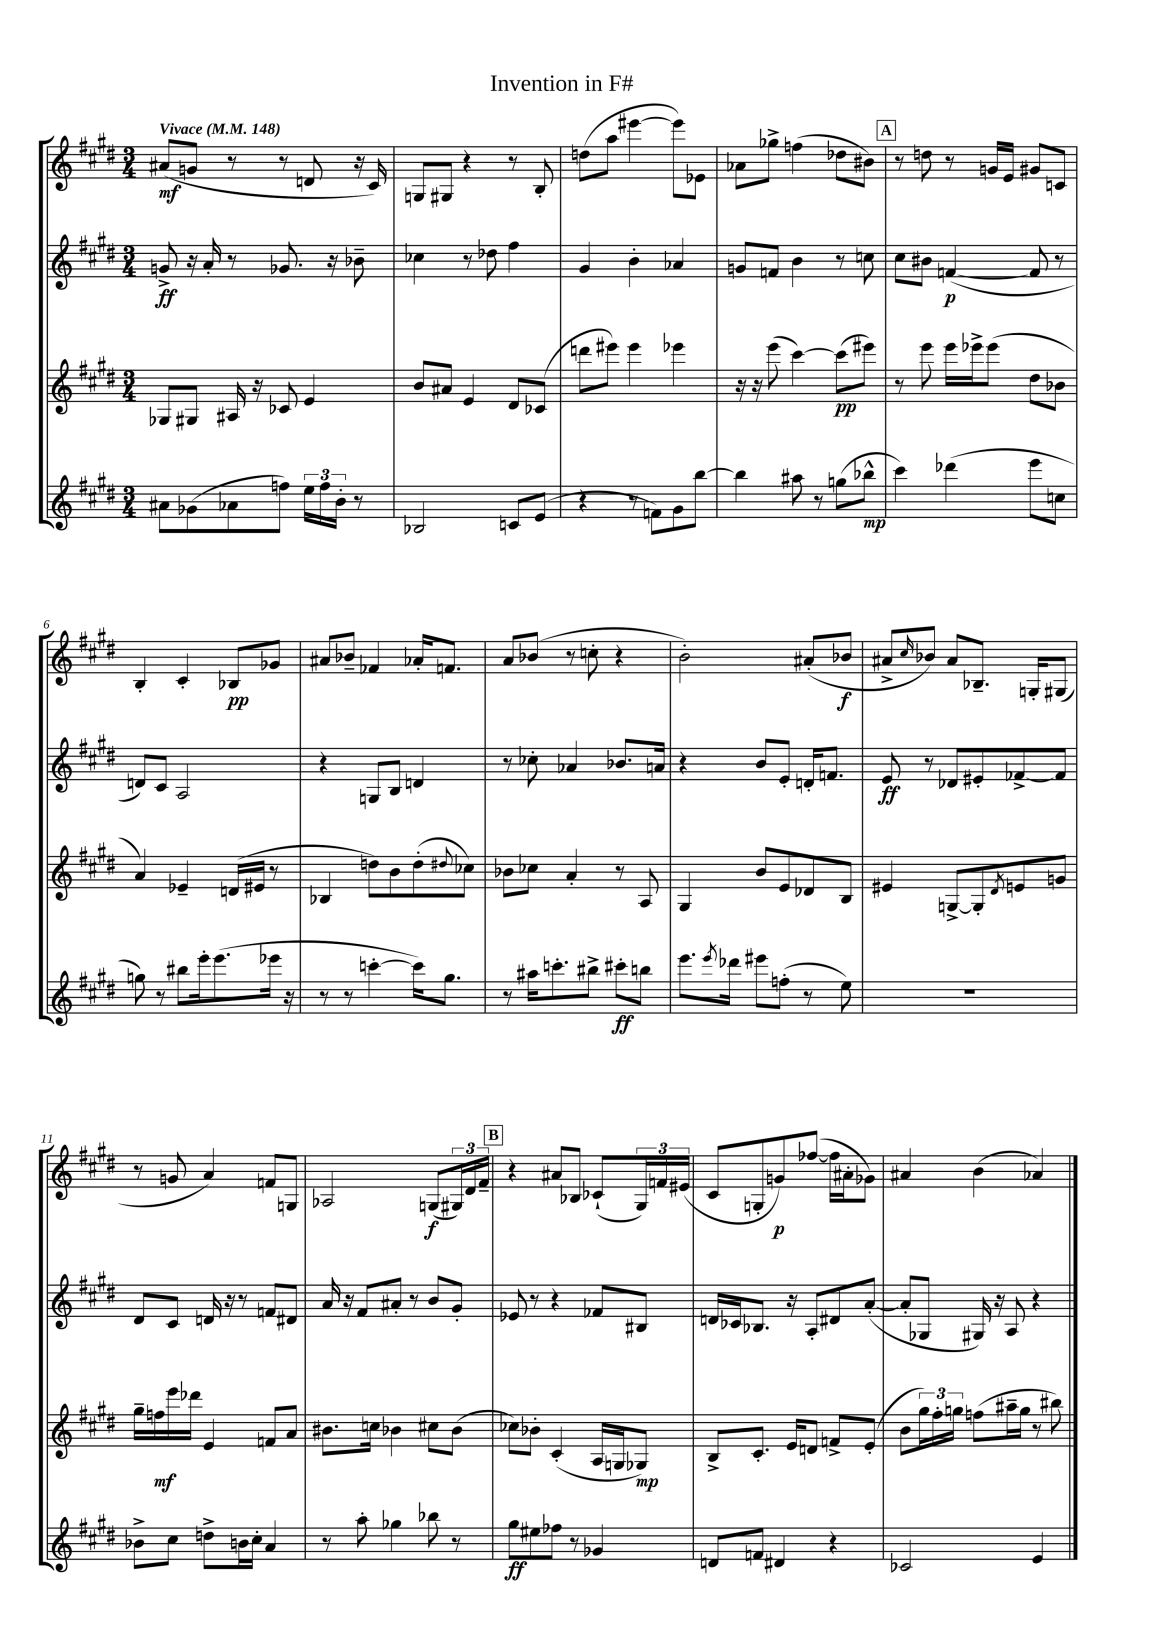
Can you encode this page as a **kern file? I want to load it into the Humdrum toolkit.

**kern	**kern	**kern	**kern
*staff4	*staff3	*staff2	*staff1
*clefG2	*clefG2	*clefG2	*clefG2
*k[f#c#g#d#]	*k[f#c#g#d#]	*k[f#c#g#d#]	*k[f#c#g#d#]
*M3/4	*M3/4	*M3/4	*M3/4
*MM148	*MM148	*MM148	*MM148
8a#\L	8G-/L	8g^/	(8a#/L
(8g-\	8G#/J	16r	8g/J
.	.	16a'/	.
8a-\	16A#/	8r	8r
.	16r	.	.
8ff\J)	8c-/	8.g-/	8r
24ee\LL	4e/	.	8d/
24ff\	.	.	.
.	.	16r	.
24b'\JJ	.	.	.
8r	.	8b-~\	16r
.	.	.	16c#/)
=	=	=	=
2B-/	8b/L	4cc-\	8G/L
.	8a#/J	.	8G#/J
.	4e/	8r	4r
.	.	8dd-\	.
8c/L	8d#/L	4ff#\	8r
(8e/J	(8c-/J	.	8B'/
=	=	=	=
4r	8ddd\L	4g#/	(8dd\L
.	8eee#\J)	.	8aa\J
8r	4eee#\	4b'\	[4eee#\
8f\L)	.	.	.
8g#\	4eee-\	4a-/	8eee#\]L)
[8bb\J	.	.	8e-\J
=	=	=	=
4bb\]	16r	8g/L	8a-\L
.	16r	.	.
.	(8eee\	8f/J	8gg-^\J
8aa#\	[4ccc#\)	4b\	(4ff\
8r	.	.	.
(8gg\L	(8ccc#\]L	8r	8dd-\L
8bb-^^\J	8eee#\J)	8cc\	8b#\J)
=	=	=	=
4ccc#\)	8r	8cc#\L	8r
.	8eee\	8b#\J	8dd\
(4ddd-\	16eee\LL	([4f/	8r
.	16eee-^\J	.	.
.	(8eee-\J	.	16g/LL
.	.	.	16e/JJ
8eee\L	8dd#\L	8f/]	8g#/L
8cc\J	8b-\J	8r	8c/J
=	=	=	=
8gg\)	4a/)	8d/L)	4B'/
8r	.	8c#/J	.
8bb#\L	4e-~/	2A/	4c#'/
16eee'\k	.	.	.
(8.eee\	.	.	.
.	(16d/LL	.	8B-/L
.	16e#/JJ	.	.
16eee-\Jk	8r	.	8g-/J
16r	.	.	.
=	=	=	=
8r	4B-/	4r	8a#/L
8r	.	.	8b-~/J
[4ccc'\	8dd\L)	8G/L	4f-/
.	8b\	8B/J	.
16ccc\]LK)	(8dd'\	4d/	16a-'/LK
8.gg#\J	.	.	8.f/J
.	8qqdd#/	.	.
.	8cc-\J)	.	.
=	=	=	=
8r	8b-\L	8r	8a/L
16aa#\LK	8cc-\J	8cc-'\	(8b-/J
8.ccc'\	.	.	.
.	4a'/	4a-/	8r
8bb#^\J	.	.	8cc'\
8ccc#'\L	8r	8.b-/L	4r
8bb\J	8A/	.	.
.	.	16a/Jk	.
=	=	=	=
8.eee\L	4G#/	4r	2b'\)
8qeee/	.	.	.
16ddd-\Jk	.	.	.
8eee#\L	8b/L	8b/L	.
(8ff'\J	8e/	8e'/J	.
8r	8d-/	16d'/LK	(8a#'/L
.	.	8.f/J	.
8ee\)	8B/J	.	8b-/J
=	=	=	=
2.r	4e#/	8e/	8a#^/L
.	.	.	16qqcc#/
.	.	8r	8b-/J)
.	[8G^/L	8d-/L	8a#/L
.	8G'/]	8e#'/	8.B-~/J
.	8qd#/	.	.
.	8e/	[8f-^/	.
.	.	.	16G'/LK
.	8g/J	8f-/]J	(8G#/J
=	=	=	=
8b-^\L	16gg#~\LL	8d#/L	8r
.	16ff\	.	.
8cc#\J	16eee\	8c#/J	8g/
.	16ddd-\JJ	.	.
8dd^\L	4e/	16d/	4a/)
.	.	16r	.
16b\L	.	8r	.
16cc#'\JJ	.	.	.
4a/	8f/L	8f/L	8f/L
.	8a/J	8d#/J	8G/J
=	=	=	=
8r	8.b#\L	16a/	2A-/
.	.	16r	.
8aa'\	.	8f#/L	.
.	16cc\Jk	.	.
4gg-\	4b-\	8a#'/J	.
.	.	8r	.
8bb-\	8cc#\L	8b/L	(8G/L
8r	(8b-\J	8g#'/J	24G#/L)
.	.	.	24d#/
.	.	.	24f#~/JJ
=	=	=	=
8gg#\L	8cc-\L)	8e-/	4r
8ee#\	8b-'\J	8r	.
8ff-\J	(4c#'/	4r	8a#/L
8r	.	.	8B-/J
4g-/	16A/LL	8f-/L	(8c-`/L
.	16G/J	.	.
.	8G-/J)	8B#/J	24G#/L)
.	.	.	24f/
.	.	.	(24e#/JJ
=	=	=	=
8d/L	8B^/L	16d/LL	8c#/L
.	.	16c-/J	.
8f/J	8.c#'/J	8.B-/J	8G'/
4d#/	.	.	8g/)
.	16e/LK	16r	.
.	8d/J	8A'/L	([8ff-/J
4r	8f^/L	8d#/	16ff-\]LL
.	.	.	16a#'\J
.	(8e'/J	([8a'/J	8g-\J)
=	=	=	=
2c-/	8b\L	8a'/]L	4a#/
.	24gg#\L)	8G-/J	.
.	24ff#'\	.	.
.	24gg\JJ	.	.
.	(8ff\L	16G#/)	(4b\
.	.	16r	.
.	16aa#~\L	8A/	.
.	16gg\JJ	.	.
4e/	8r	4r	4a-/)
.	8bb#\)	.	.
==	==	==	==
*-	*-	*-	*-
